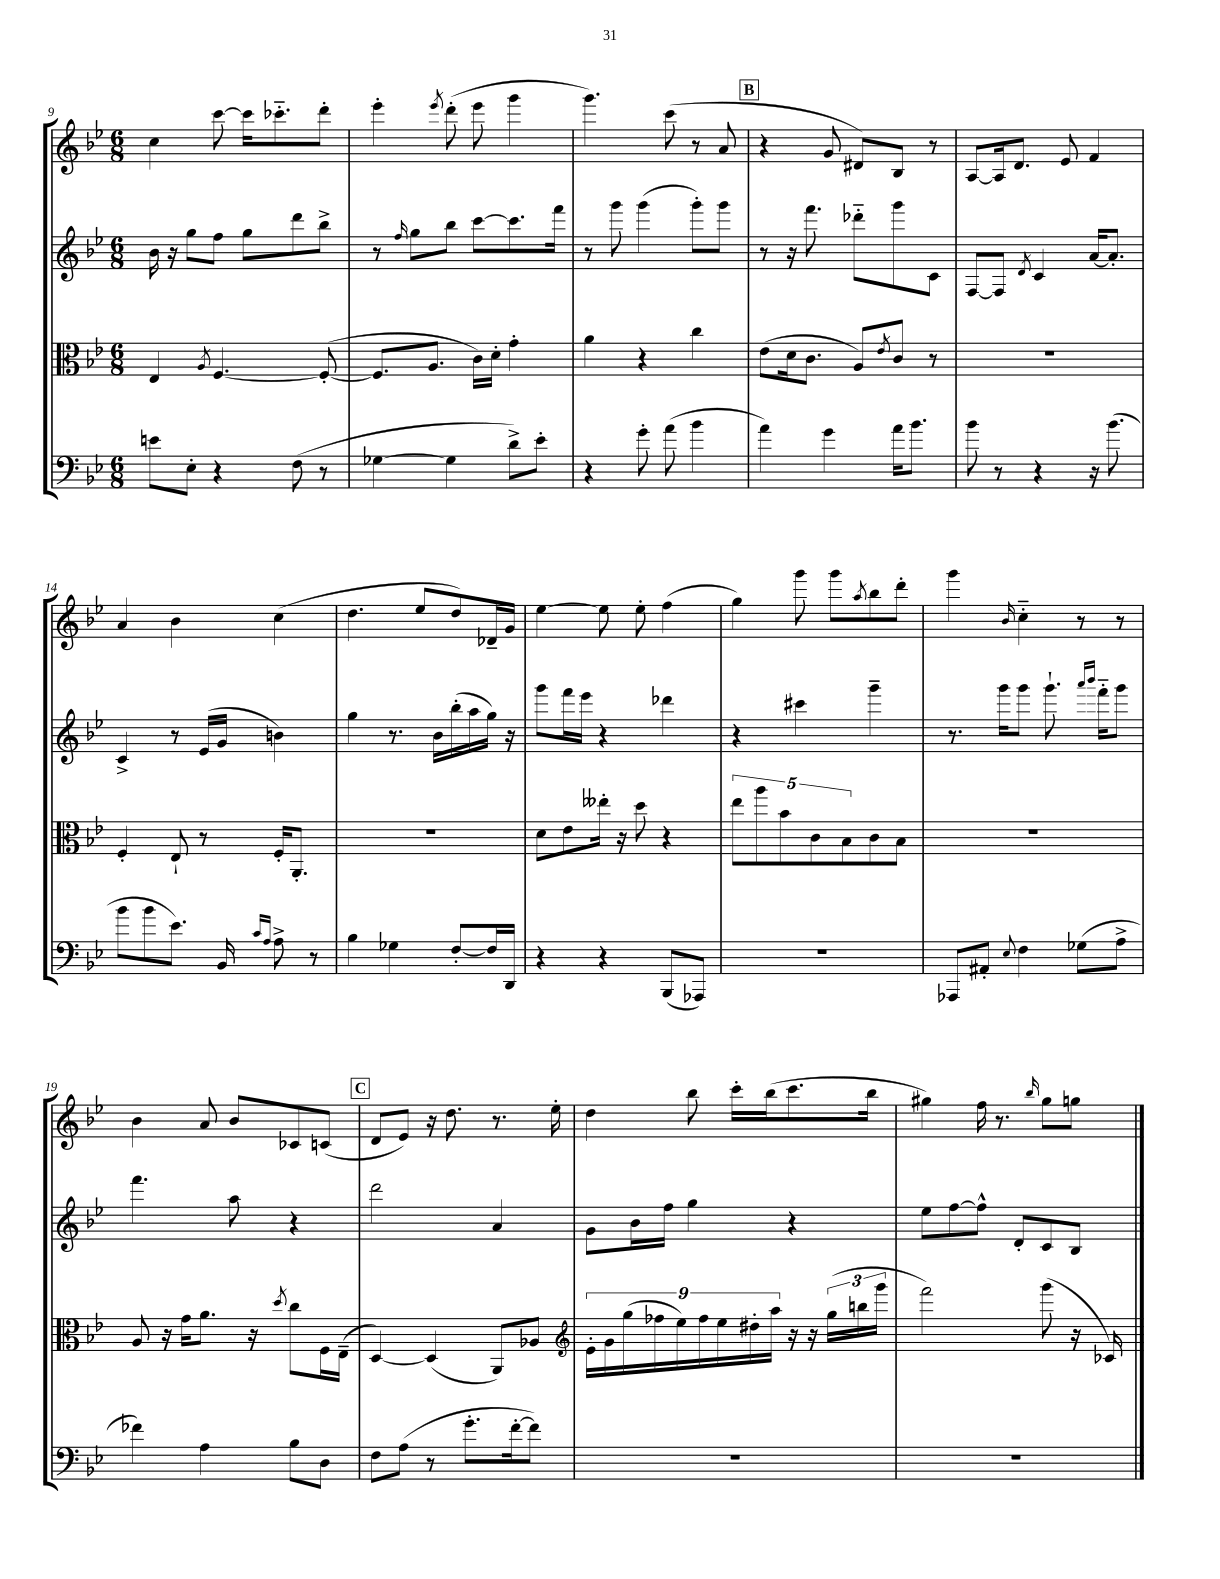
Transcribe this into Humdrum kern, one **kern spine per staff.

**kern	**kern	**kern	**kern
*staff4	*staff3	*staff2	*staff1
*clefF4	*clefC3	*clefG2	*clefG2
*k[b-e-]	*k[b-e-]	*k[b-e-]	*k[b-e-]
*M6/8	*M6/8	*M6/8	*M6/8
8e\L	4E-/	16b-\	4cc\
.	.	16r	.
8E-'\J	.	8gg\L	.
.	8qA/	.	.
4r	[4.F/	8ff\J	[8ccc\
.	.	8gg\L	16ccc\]LK
.	.	.	8.ccc-'~\
(8F\	.	8ddd\	.
8r	(8F'/_	8bb-^\J	8ddd'\J
=	=	=	=
[4G-\	8.F/]L	8r	4eee-'\
.	.	16qqff/	.
.	.	8gg\L	.
.	8.A/J	.	.
.	.	.	8qeee-/
4G-\]	.	8bb-\J	(8ddd'\
.	16c\LL)	[8ccc\L	8eee-\
.	16d'\JJ	.	.
8d^\L)	4g'\	8.ccc\]	4ggg\
8e-'\J	.	.	.
.	.	16fff\Jk	.
=	=	=	=
4r	4a\	8r	4.ggg\)
.	.	8ggg\	.
8g'\	4r	(4ggg\	.
(8a\	.	.	(8ccc\
4b-\	4cc\	8ggg'\L)	8r
.	.	8ggg\J	8a/
=	=	=	=
4a\)	(8e-\L	8r	4r
.	16d\k	16r	.
.	8.c\J	8.fff\	.
4g\	.	.	8g/
.	8A/L)	8ddd-'~\L	8d#/L)
.	8qe-/	.	.
16a\LK	8c/J	8ggg\	8B-/J
8.b-\J	.	.	.
.	8r	8c\J	8r
=	=	=	=
8b-\	2.r	[8F/L	[8A/L
8r	.	8F/]J	16A/]k
.	.	.	8.d/J
.	.	8qd/	.
4r	.	4c/	.
.	.	.	8e-/
16r	.	[16a/LK	4f/
(8.b-\	.	8.a'/]J	.
=	=	=	=
8b-\L	4F'/	4c^/	4a/
8b-\	.	.	.
8.e-\J)	8E-`/	8r	4b-\
.	8r	(16e-/LL	.
16BB-/	.	16g/JJ	.
16qqc/LL	.	.	.
16qqA/JJ	.	.	.
8A^\	16F'/LK	4b\)	(4cc\
.	8.AA'/J	.	.
8r	.	.	.
=	=	=	=
4B-\	2.r	4gg\	4.dd\
4G-\	.	8.r	.
.	.	.	8ee-/L
.	.	16b-\LL	.
[8F'/L	.	(16bb-'\	8dd/)
.	.	16aa\	.
16F/]L	.	16gg\JJ)	16d-~/L
16DD/JJ	.	16r	16g/JJ
=	=	=	=
4r	8d\L	8ggg\L	[4ee-\
.	8e-\	16fff\L	.
.	.	16eee-\JJ	.
4r	16ee--'\Jk	4r	8ee-\]
.	16r	.	.
.	8dd\	.	8ee-'\
(8BBB-/L	4r	4ddd-\	(4ff\
8AAA-/J)	.	.	.
=	=	=	=
2.r	10ee-\L	4r	4gg\)
.	10aa\	.	.
.	10b-\	.	.
.	.	4ccc#\	8ggg\
.	10c\	.	.
.	.	.	8ggg\L
.	10B-\	.	.
.	.	.	8qaa/
.	8c\	4ggg~\	8bb-\
.	8B-\J	.	8ddd'\J
=	=	=	=
8AAA-/L	2.r	8.r	4ggg\
8AA#'/J	.	.	.
.	.	16ggg\LK	.
8qqE-/	.	.	16qqb-/
4F\	.	8ggg\J	4cc'~\
.	.	8.ggg`\	.
(8G-\L	.	.	8r
.	.	16qqaaa/LL	.
.	.	16qqbbb-/JJ	.
.	.	16fff'~\LK	.
8A^\J	.	8ggg\J	8r
=	=	=	=
4f-\)	8A/	4.fff\	4b-\
.	16r	.	.
.	16g\LK	.	.
4A\	8.a\J	.	8a/
.	.	8aa\	8b-/L
.	16r	.	.
.	8qdd/	.	.
8B-\L	8cc\L	4r	8c-/
8D\J	16F\L	.	(8c/J
.	(16E-~\JJ	.	.
=	=	=	=
8F\L	[4D/)	2ddd\	8d/L
(8A\J	.	.	8e-/J)
8r	(4D/]	.	16r
.	.	.	8.dd\
8.g'\L	.	.	.
.	8AA/L)	4a/	8.r
[16f'\k	.	.	.
8f\]J)	8A-/J	.	.
.	.	.	16ee-'\
=	=	=	=
*	*clefG2	*	*
2.r	18e-'\LL	8g\L	4dd\
.	18g\	.	.
.	(18gg\	.	.
.	.	16b-\L	.
.	18ff-\	.	.
.	.	16ff\JJ	.
.	18ee-\)	.	.
.	.	4gg\	8bb-\
.	18ff-\	.	.
.	18ee-\	.	.
.	.	.	16ccc'\LL
.	18dd#'\	.	.
.	.	.	(16bb-\J
.	18aa\JJ	.	.
.	16r	4r	8.ccc\
.	16r	.	.
.	(24gg\LL	.	.
.	24bb\	.	.
.	.	.	16bb-\Jk
.	24ggg\JJ	.	.
=	=	=	=
2.r	2fff\)	8ee-\L	4gg#\)
.	.	[8ff\	.
.	.	8ff^^\]J	16ff\
.	.	.	8.r
.	.	8d'/L	.
.	.	.	16qqbb-/
.	(8ggg\	8c/	8gg#\L
.	16r	8B-/J	8gg\J
.	16c-/)	.	.
==	==	==	==
*-	*-	*-	*-
